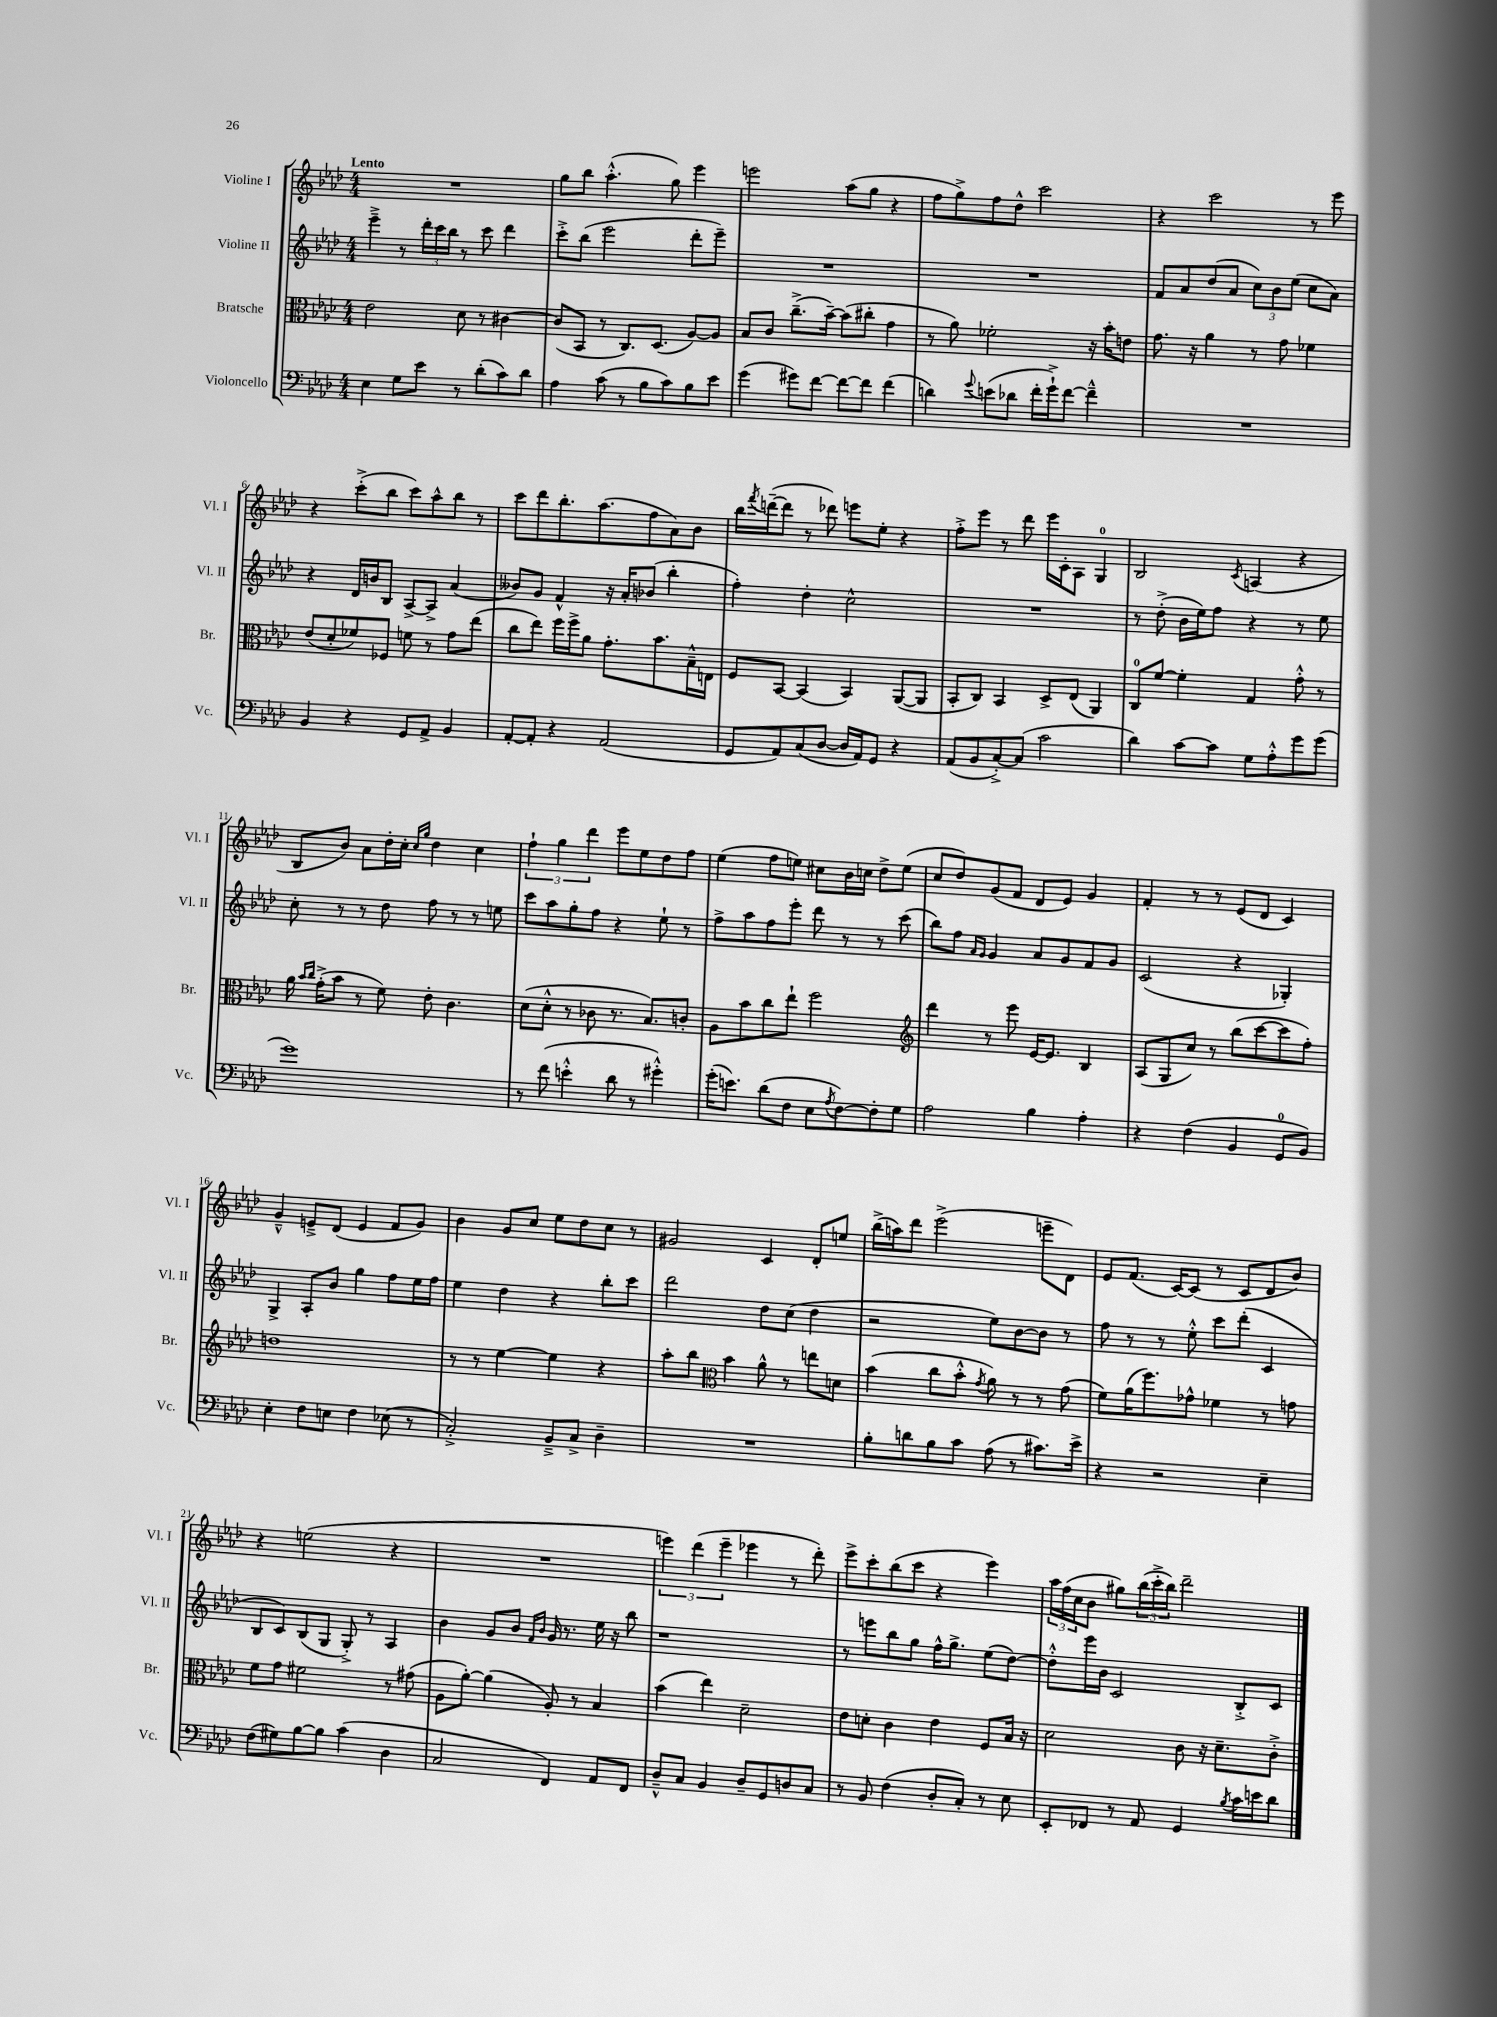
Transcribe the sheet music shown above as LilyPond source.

<<
\new StaffGroup <<
\new Staff = "s0" \with { instrumentName = "Violine I" shortInstrumentName = "Vl. I" } {
    \clef treble \key aes \major \numericTimeSignature \time 4/4 \tempo "Lento"
    R1 |
    g''8 bes''8 aes''4.-.-^( g''8) ees'''4 |
    e'''2 aes''8( g''8 r4 |
    f''8 g''8->) f''8 des''8-^ c'''2 |
    r4 c'''2 r8 ees'''8 |
    r4 c'''8-.->( bes''8 c'''8) aes''8-^ bes''8 r8 |
    c'''8 des'''8 bes''8.-. aes''8.( f''8 aes'8) bes'8 |
    bes''16 \acciaccatura { f'''8 } d'''16~--( d'''8 r8 des'''8) e'''8 ees''8-. r4 |
    f''8-.-> ees'''8 r8 des'''8 ees'''16 c'16-. aes8 g4-0 |
    bes2 \acciaccatura { c'8 } a4( r4 |
    bes8 bes'8) aes'8 des''16-. c''16-. \grace { c''16 g''16 } des''4 c''4 |
    \tuplet 3/2 { f''4-! g''4 des'''4 } ees'''8 ees''8 des''8 f''8 |
    ees''4( f''8 e''8) cis''8 bes'16 c''16 des''8-> e''8( |
    c''8 des''8) g'8( f'8 des'8 ees'8) g'4 |
    f'4-. r8 r8 ees'8( des'8 c'4) |
    g'4---^ e'8---> des'8( e'4 f'8 g'8) |
    bes'4 g'8 c''8 ees''8 des''8 c''8 r8 |
    gis'2 c'4 des'8-. e''8 |
    bes''16->( a''16) des'''8 ees'''2->( e'''8-- des'8) |
    ees'8 f'8.( c'16~) c'8( r8 c'8 des'8 bes'8) |
    r4 e''2( r4 |
    R1 |
    \tuplet 3/2 { e'''4) des'''4( e'''4-- } ees'''4 r8 des'''8-.) |
    ees'''8-> c'''8-. bes''8( c'''8 r4 ees'''4) |
    \tuplet 3/2 { aes''16 f''16( c''16 } bes'8 gis''8) \tuplet 3/2 { bes''16( c'''16-.-> bes''16) } des'''2-- \bar "|." |
}
\new Staff = "s1" \with { instrumentName = "Violine II" shortInstrumentName = "Vl. II" } {
    \clef treble \key aes \major \numericTimeSignature \time 4/4
    ees'''4---> r8 \tuplet 3/2 { des'''16-. c'''16 bes''16 } r8 c'''8 des'''4 |
    c'''8-.-> bes''8( ees'''2 des'''8-. ees'''8--) |
    R1 |
    R1 |
    f'8 aes'8 des''8( aes'8 \tuplet 3/2 { c''8) bes'8 ees''8( } c''8 aes'8) |
    r4 des'16 b'16 bes8 aes8~-> aes8-> aes'4( |
    beses'8) g'8 f'4-^ r16 aes'16-. bes'8( bes''4-. |
    f''4-.) des''4-. c''2-^ |
    R1 |
    r8 des''8-.->( bes'16 ees''16) f''8 r4 r8 ees''8 |
    c''8-. r8 r8 des''8 f''8 r8 r8 e''8 |
    c'''8 aes''8 g''8-. f''8 r4 ees''8-! r8 |
    f''8-> aes''8 f''8 ees'''8-. des'''8 r8 r8 c'''8( |
    bes''8) f''8 \grace { aes'16 g'16 } g'4 aes'8 g'8 f'8 g'8 |
    c'2( r4 ges4-.) |
    g4-> aes8-. bes'8 g''4 f''8 ees''16 f''16 |
    ees''4 des''4 r4 bes''8-. c'''8 |
    des'''2 des''8 c''8( des''4 |
    r2 ees''8) bes'8~ bes'8 r8 |
    f''8 r8 r8 ees''8-.-^ c'''8 des'''8-.( c'4 |
    bes8 c'8) bes8( g8 g8-.->) r8 aes4 |
    bes'4 g'8 bes'8 \grace { f'16 bes'16 } g'16 r8. ees''16 r16 bes''8 |
    r1 |
    r8 e'''8 bes''8 g''8 f''16-^ g''8.-> ees''8( des''8~) |
    des''8-.-^ ees'''16 bes'16 c'2 bes8-.-> c'8 \bar "|." |
}
\new Staff = "s2" \with { instrumentName = "Bratsche" shortInstrumentName = "Br." } {
    \clef alto \key aes \major \numericTimeSignature \time 4/4
    ees'2 des'8 r8 cis'4~ |
    cis'8( bes,8 r8 c8.) des8.( aes8~) aes8 |
    bes8 c'8 c''8.--->( bes'16~--) bes'8( cis''8-. g'4 |
    r8 aes'8) fes'2-. r16 bes'16-. e'8 |
    g'8. r16 aes'4 r8 g'8 fes'4 |
    ees'8( des'8-. fes'8) fes8 f'8 r8 g'8 ees''8( |
    c''8 ees''8) f''16 f''16-> aes'8 g'8.-. bes'8. bes16---^ e16 |
    f8 bes,8~ bes,4( bes,4) aes,8~( aes,8 |
    bes,8-. c8) bes,4 des8-> ees8( aes,4) |
    c8-0 f'8~ f'4-. g4 g'8-.-^ r8 |
    aes'16 \grace { bes'16 c''16 } g'16-.->( bes'8 r8 f'8) ees'8-. c'4. |
    des'8( des'8-.-^ r8 ces'8 r8. bes8.) c'8-. |
    aes8 bes'8 c''8 ees''8-! f''2 |
    \clef treble des'''4 r8 ees'''8 ees'16~ ees'8. bes4 |
    aes8( g8 c''8) r8 bes''8( c'''8~ c'''8 f''8-.) |
    d''1 |
    r8 r8 ees''4~ ees''4 r4 |
    aes''8-. bes''8 \clef alto bes'4 aes'8-^ r8 e''8 d'8 |
    bes'4( c''8 bes'8-.-^ \acciaccatura { g'8 } aes'8) r8 r8 g'8( |
    f'8) aes'16( f''8.) ges'8-^ fes'4 r8 g'8 |
    f'8 g'8 fis'2 r8 gis'8( |
    aes8 aes'8~-.) aes'4( aes8-.) r8 bes4 |
    bes'4( ees''4) des'2-- |
    ees'8 d'8-. c'4 ees'4 f8 bes16 r16 |
    des'2 c'8 r16 des'8.-- c'8-.-> \bar "|." |
}
\new Staff = "s3" \with { instrumentName = "Violoncello" shortInstrumentName = "Vc." } {
    \clef bass \key aes \major \numericTimeSignature \time 4/4
    ees4 g8 ees'8 r8 des'8-.( c'8) des'8 |
    aes4 c'8( r8 bes8 c'8) bes8 ees'8 |
    g'4( gis'8) f'8~ f'8~ f'8 f'4( |
    d'4) \appoggiatura { g'8 } e'8( des'8 f'16-. g'16-!->) f'8~ f'4---^ |
    R1 |
    bes,4 r4 g,8 aes,8-> bes,4 |
    aes,8~-. aes,8-. r4 aes,2( |
    g,8 aes,8) c8( des8~ des16 aes,16) g,8 r4 |
    aes,8( bes,8 c8~-.->) c8( c'2 |
    des'4) c'8~ c'8 g8 aes8-.-^ g'8 g'8( |
    g'1) |
    r8 f'8( e'4-.-^ des'8 r8 gis'4-.-^) |
    g'16-.( e'8.) des'8( f8 ees8 \acciaccatura { aes8 } f8~) f8-. g8 |
    aes2 bes4 aes4-. |
    r4 f4( bes,4 g,8-0 bes,8) |
    ees4-. f8 e8 f4 ees8( r8 |
    c2-.->) bes,8---> c8-> des4-- |
    R1 |
    bes8-. d'8 bes8 c'8 aes8( r8 cis'8.) ees'16-> |
    r4 r2 ees4-- |
    f8( gis8) bes8~ bes8 c'4( des4 |
    c2 f,4) aes,8 f,8 |
    des8---^ c8 bes,4 des8-- g,8 d8 c8 |
    r8 bes,8 f4( des8-. c8-.) r8 ees8 |
    ees,8-. fes,8 r8 aes,8 g,4 \acciaccatura { bes8 } c'16 e'16 des'8 \bar "|." |
}
>>
>>
